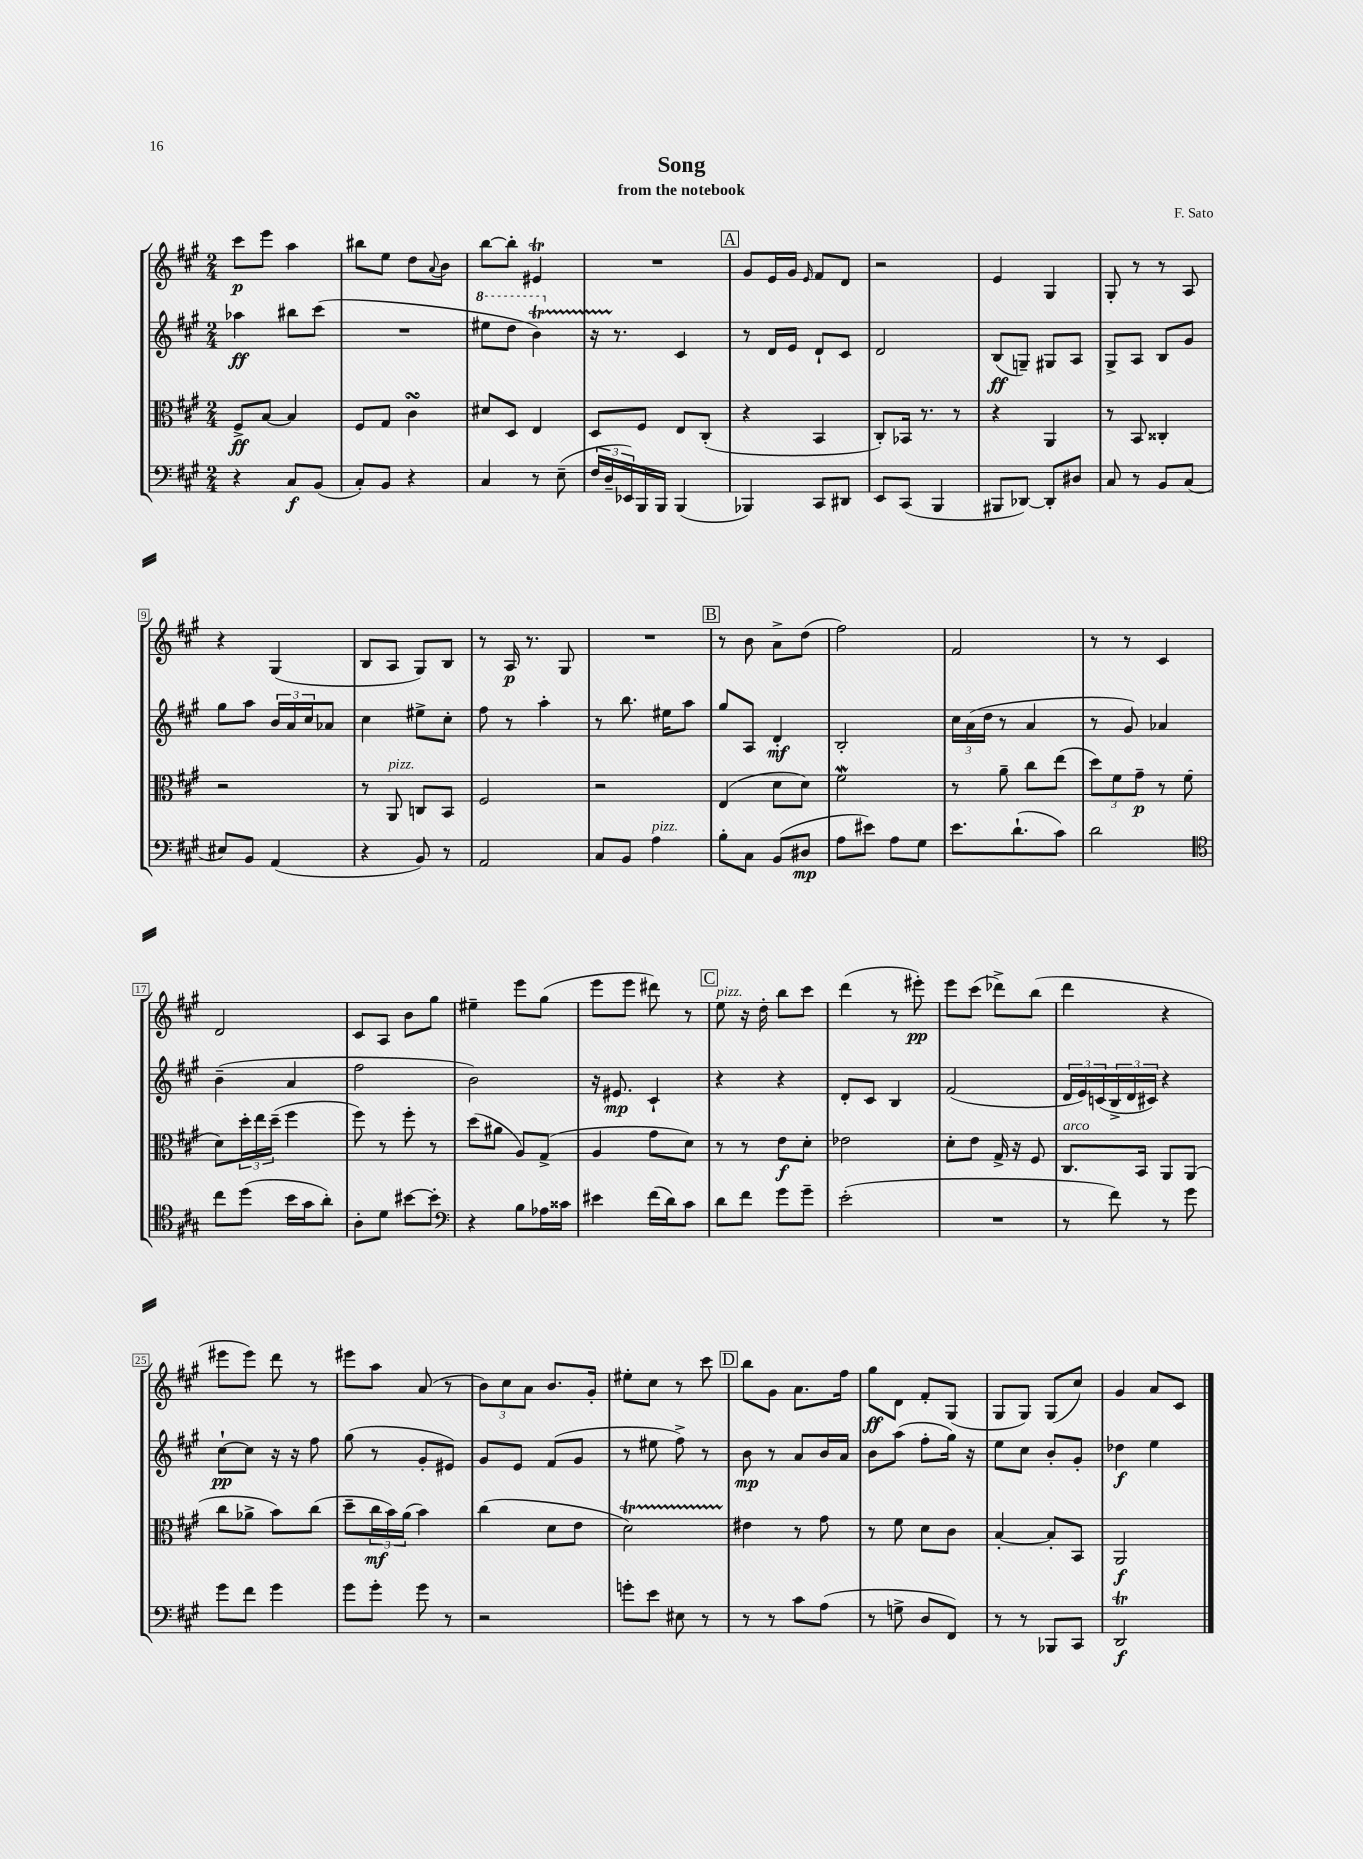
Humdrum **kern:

**kern	**kern	**kern	**kern
*staff4	*staff3	*staff2	*staff1
*clefF4	*clefC3	*clefG2	*clefG2
*k[f#c#g#]	*k[f#c#g#]	*k[f#c#g#]	*k[f#c#g#]
*M2/4	*M2/4	*M2/4	*M2/4
4r	8F#^	4aa-	8ccc#
.	[8B	.	8eee
8C#	4B]	8bb#	4aa
(8BB	.	(8ccc#	.
=	=	=	=
8C#')	8F#	2r	8bb#
8BB	8G#	.	8ee
4r	4c#	.	8dd
.	.	.	8qqa
.	.	.	8b
=	=	=	=
4C#	8d#	8eee#	[8bb
.	8D	8ddd	8bb']
8r	4E	4bb)	4e#
(8E~	.	.	.
=	=	=	=
24F#	8D	16r	2r
24D~	.	.	.
.	.	8.r	.
24EE-)	.	.	.
16BBB	8F#	.	.
16BBB	.	.	.
(4BBB	8E	4c#	.
.	(8C#'	.	.
=	=	=	=
4BBB-)	4r	8r	8g#
.	.	16d	16e
.	.	16e	16g#
.	.	.	16qqe
8CC#	4BB	8d`	8f#
8DD#	.	8c#	8d
=	=	=	=
8EE	8C#')	2d	2r
(8CC#	16BB-	.	.
.	8.r	.	.
4BBB	.	.	.
.	8r	.	.
=	=	=	=
8BBB#	4r	(8B	4e
[8DD-)	.	8G~)	.
8DD-']	4AA	8G#	4G#
8D#	.	8A	.
=	=	=	=
8C#	8r	8G#^	8G#'
8r	8BB	8A	8r
8BB	4C##'	8B	8r
(8C#	.	8g#	8A
=	=	=	=
8E#)	2r	8gg#	4r
8BB	.	8aa	.
(4AA	.	24b	(4G#
.	.	24a	.
.	.	24cc#	.
.	.	8a-	.
=	=	=	=
4r	8r	4cc#	8B
.	8AA	.	8A
8BB)	8C	8ee#^	8G#)
8r	8BB	8cc#'	8B
=	=	=	=
2AA	2F#	8ff#	8r
.	.	8r	16A
.	.	.	8.r
.	.	4aa'	.
.	.	.	8G#
=	=	=	=
8C#	2r	8r	2r
8BB	.	8.bb	.
4A	.	.	.
.	.	16ee#	.
.	.	8aa	.
=	=	=	=
8B'	(4E	8gg#	8r
8C#	.	8A	8b
(8BB	8d	4d'	8a^
8D#	8d)	.	(8dd
=	=	=	=
8A	2f#	2B'	2ff#)
8e#)	.	.	.
8A	.	.	.
8G#	.	.	.
=	=	=	=
8.e	8r	24cc#	2f#
.	.	(24a	.
.	.	24dd	.
.	8a~	8r	.
(8.d`	.	.	.
.	8cc#	4a	.
8c#)	(8ee	.	.
=	=	=	=
2d	12dd)	8r	8r
.	12f#	.	.
.	.	8g#)	8r
.	12g#~	.	.
.	8r	4a-	4c#
.	(8f#	.	.
=	=	=	=
*clefC4	*	*	*
8cc#	8d)	(4b~	2d
(8dd	24dd'	.	.
.	24ee	.	.
.	(24dd~	.	.
16b	4ff#	4a	.
16g#	.	.	.
8a')	.	.	.
=	=	=	=
8A'	8ff#)	2ff#	8c#
8d	8r	.	8A
[8b#	8ff#'	.	8b
8b#']	8r	.	8gg#
=	=	=	=
*clefF4	*	*	*
4r	(8dd	2b)	4ee#~
.	8a#	.	.
8B	8A)	.	8eee
16A-	(8G#^	.	(8gg#
16c##	.	.	.
=	=	=	=
4e#	4A	16r	8eee
.	.	8.e#	.
.	.	.	8eee
(16f#	8g#	4c#`	8ddd#)
16d)	.	.	.
8c#	8d)	.	8r
=	=	=	=
8d	8r	4r	8ee
8f#	8r	.	16r
.	.	.	16dd'
8g#	8e	4r	8bb
8g#~	8d'	.	8ccc#
=	=	=	=
(2e'	2e-	8d'	(4ddd
.	.	8c#	.
.	.	4B	8r
.	.	.	8eee#')
=	=	=	=
2r	8d'	(2f#	8eee
.	8e	.	(8ccc#
.	16G#^	.	8ddd-^)
.	16r	.	.
.	8F#	.	(8bb
=	=	=	=
8r	8.C#	24d	4ddd
.	.	24e)	.
.	.	(24c	.
8f#)	.	24B^	.
.	.	24d	.
.	16BB	.	.
.	.	24c#)	.
8r	8AA	4r	4r
8g#	(8AA	.	.
=	=	=	=
8g#	8cc#	[8cc#`	8eee#
8f#	8a-^	8cc#]	8eee#)
4g#	8b)	16r	8ddd
.	.	16r	.
.	(8cc#	8ff#	8r
=	=	=	=
8g#	8dd~	(8gg#	8eee#
8g#'	24cc#	8r	8aa
.	24b)	.	.
.	(24a	.	.
8g#	4b)	8g#'	(8a
8r	.	8e#)	8r
=	=	=	=
2r	(4cc#	8g#	12b)
.	.	.	12cc#
.	.	8e	.
.	.	.	12a
.	8d	(8f#	8.b
.	8e	8g#	.
.	.	.	16g#'
=	=	=	=
8g'	2d)	8r	8ee#'
8e	.	8ee#	8cc#
8E#	.	8ff#^)	8r
8r	.	8r	8ccc#
=	=	=	=
8r	4e#	8b	8bb
8r	.	8r	8g#
8c#	8r	8a	8.a
(8A	8g#	16b	.
.	.	16a	16ff#
=	=	=	=
8r	8r	8b	8gg#
8G^	8f#	(8aa	8d
8D	8d	8ff#'	8f#'
8FF#)	8c#	16gg#)	(8G#
.	.	16r	.
=	=	=	=
8r	[4B'	8ee	8G#
8r	.	8cc#	8G#)
8BBB-	8B']	8b'	(8G#
8CC#	8BB	8g#'	8cc#)
=	=	=	=
2DD	2AA	4dd-	4g#
.	.	4ee	8a
.	.	.	8c#
==	==	==	==
*-	*-	*-	*-
